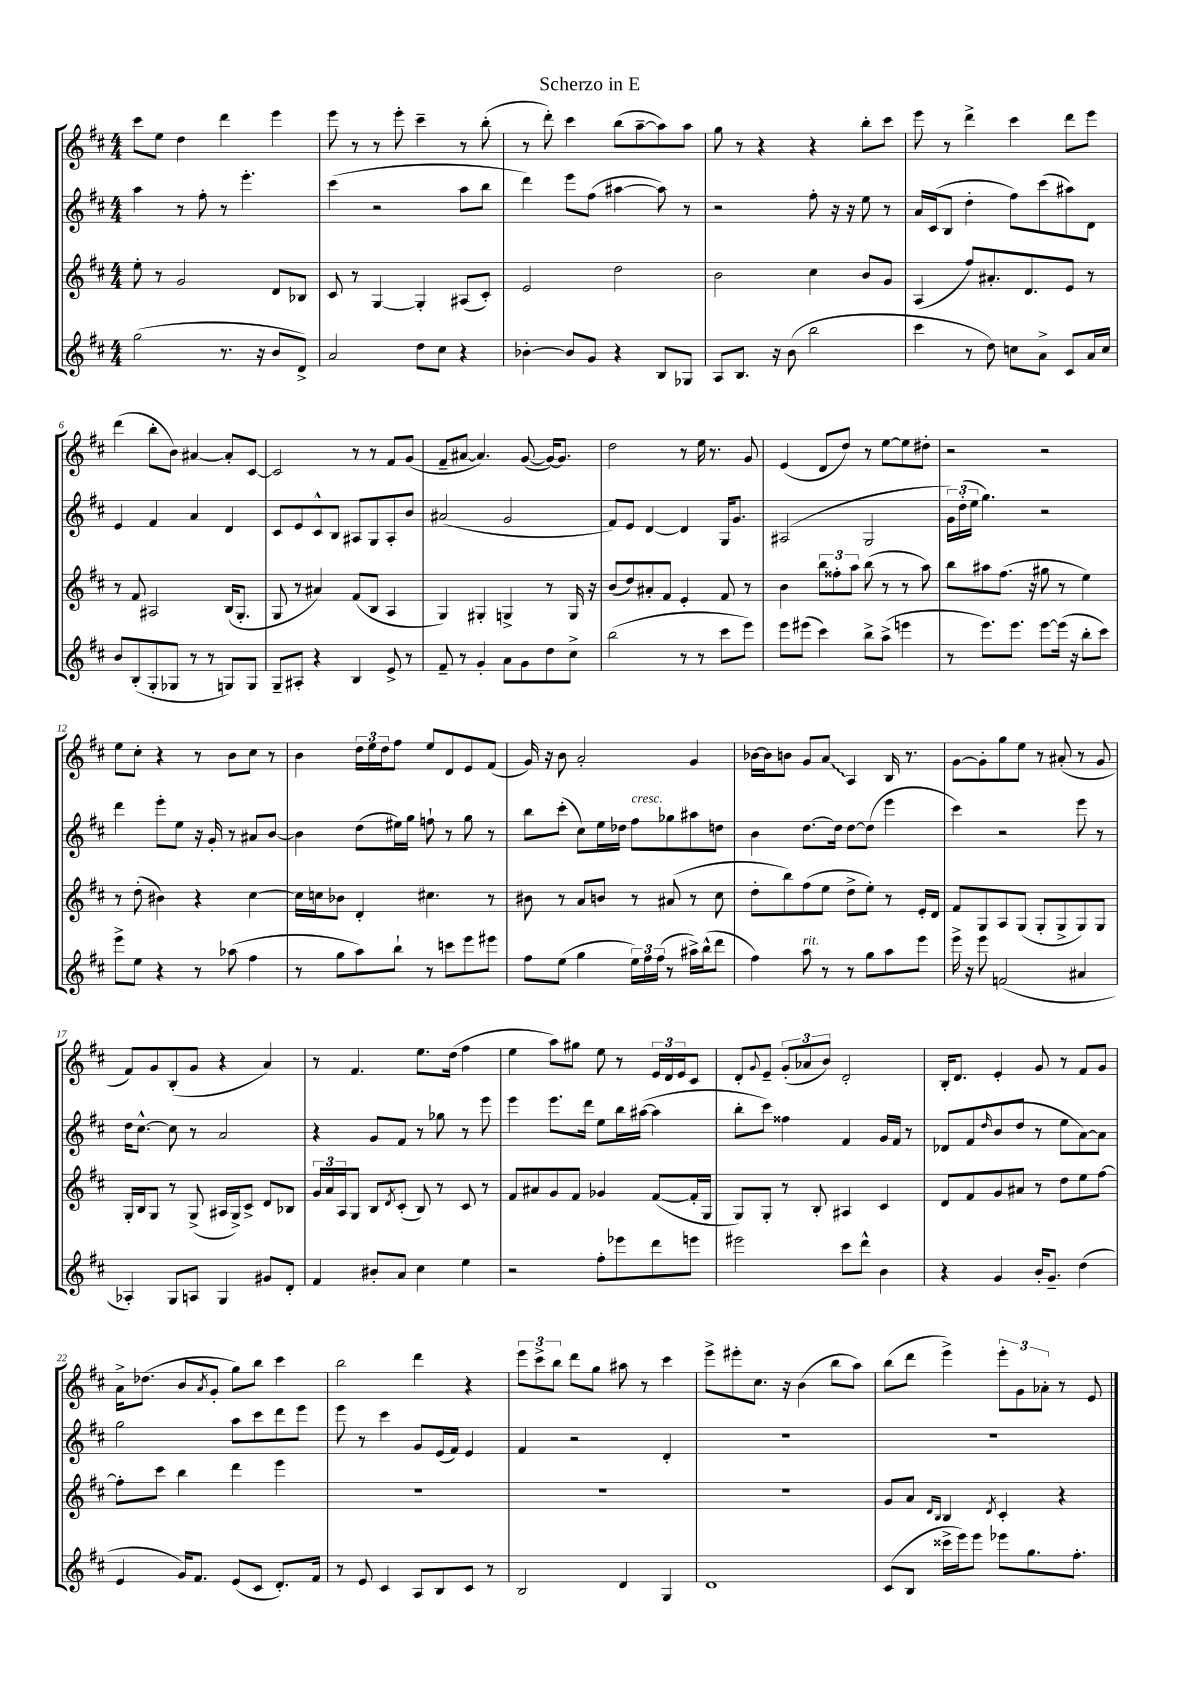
\header { title = "Scherzo in E" }
<<
\new StaffGroup <<
\new Staff = "s0" {
    \clef treble \key d \major \numericTimeSignature \time 4/4
    cis'''8 e''8 d''4 d'''4 e'''4 |
    e'''8 r8 r8 e'''8-. cis'''4-- r8 b''8-.( |
    r8 d'''8-.) cis'''4 b''8( a''8~-- a''8) a''8 |
    g''8 r8 r4 r4 b''8-. cis'''8 |
    e'''8 r8 d'''4-> cis'''4 d'''8 e'''8 |
    d'''4( b''8-. b'8) ais'4~ ais'8-. cis'8~ |
    cis'2 r8 r8 fis'8 g'8( |
    fis'8-- ais'8~ ais'4.) g'8~( g'16~) g'8. |
    d''2 r8 e''16 r8. g'8 |
    e'4( d'8 d''8) r8 e''8~ e''8 dis''8-. |
    r2 r2 |
    e''8 cis''8-. r4 r8 b'8 cis''8 r8 |
    b'4 \tuplet 3/2 { d''16 e''16 d''16 } fis''8 e''8 d'8 e'8 fis'8( |
    g'16) r16 b'8 a'2-. g'4 |
    bes'16~ bes'16 b'8 g'8 \once \override Glissando.style = #'zigzag a'8\glissando a4 b16 r8. |
    g'8~ g'8-. g''8 e''8 r8 ais'8-.( r8 g'8 |
    fis'8) g'8 b8-.( g'8 r4 a'4) |
    r8 fis'4. e''8. d''16( fis''4 |
    e''4 a''8) gis''8 e''8 r8 \tuplet 3/2 { e'16 d'16 e'16 } cis'8 |
    d'8-. \appoggiatura { g'8 } e'8-- \tuplet 3/2 { g'8-.( aes'8 b'8) } d'2-. |
    b16-. d'8. e'4-. g'8 r8 fis'8 g'8 |
    a'16-> des''8.( b'8 \acciaccatura { a'8 } g'8-. g''8) b''8 cis'''4 |
    b''2 d'''4 r4 |
    \tuplet 3/2 { e'''8 cis'''8-> b''8 } d'''8 g''8 ais''8 r8 cis'''4 |
    e'''8-> eis'''8-. cis''8. r16 b'4( b''8 a''8) |
    b''8( d'''8 e'''4->) \tuplet 3/2 { e'''8-. g'8 aes'8-. } r8 e'8 \bar "|." |
}
\new Staff = "s1" {
    \clef treble \key d \major \numericTimeSignature \time 4/4
    a''4 r8 fis''8-. r8 e'''4.-. |
    cis'''4( r2 a''8 b''8 |
    d'''4) e'''8 fis''8( ais''4~ ais''8) r8 |
    r2 fis''8-. r16 r16 e''8 r8 |
    a'16 cis'16( b8 d''4-. fis''8) cis'''8( ais''8) d'8 |
    e'4 fis'4 a'4 d'4 |
    cis'8 e'8 cis'8-^ b8 ais8 g8 ais8-. b'8 |
    ais'2( g'2 |
    fis'8) e'8 d'4~ d'4 g16 g'8. |
    ais2( g2 |
    \tuplet 3/2 { g'16) d''16-.( e''16 } g''4.) r2 |
    d'''4 e'''8-. e''8 r16 g'16-. r8 ais'8 b'8~ |
    b'4 d''8( eis''16) g''16 f''8-! r8 g''8 r8 |
    b''8 cis'''8-.( cis''8) e''16 des''16 fis''8^\markup { \italic "cresc." } ges''8 ais''8 d''8 |
    b'4 d''8.~ d''16 d''8~ d''8( e'''4 |
    cis'''4) r2 e'''8 r8 |
    d''16 cis''8.~-^ cis''8 r8 a'2 |
    r4 g'8 fis'8 r8 ges''8 r8 e'''8 |
    e'''4 e'''8. d'''16 e''8 b''16 ais''16~( ais''4 |
    b''8-. cis'''8) fisis''4 fis'4 g'16 fis'16 r8 |
    des'8 fis'8 \grace { d''16 } b'8( d''8 r8 e''8 a'8~) a'8 |
    g''2 a''8 cis'''8 d'''8 e'''8 |
    e'''8 r8 cis'''4 g'8 e'16( fis'16) e'4 |
    fis'4 r2 d'4-. |
    R1 |
    R1 \bar "|." |
}
\new Staff = "s2" {
    \clef treble \key d \major \numericTimeSignature \time 4/4
    e''8-. r8 g'2 d'8 bes8 |
    cis'8 r8 g4~ g4-. ais8( cis'8-.) |
    e'2 d''2 |
    b'2 cis''4 b'8 g'8 |
    a4( fis''8) ais'8.-. d'8. e'8 r8 |
    r8 fis'8 ais2 b16( g8.-. |
    g8 r8 ais'4) fis'8( b8 a4 |
    g4) gis4-. g4-> r8 g16 r16 |
    b'8( d''8) ais'8-. fis'8 e'4-. fis'8 r8 |
    b'4 \tuplet 3/2 { b''8 fisis''8-. a''8 } b''8( r8 r8 a''8) |
    b''8 ais''8 fis''8.( r16 gis''8 r8 e''4) |
    r8 d''8-.( bis'4) r4 cis''4~ |
    cis''16 c''16 bes'8 d'4-. cis''4. r8 |
    bis'8 r8 a'8 b'8 r8 ais'8( r8 cis''8 |
    d''8-. b''8) fis''8( e''8 d''8-> e''8-.) r8 e'16-. d'16 |
    fis'8 g8 a8 g8( g8-. g8-> g8) g8 |
    g16-. b16 g8 r8 g8->( ais16 g16->) cis'8-> d'8 bes8 |
    \tuplet 3/2 { g'16 a'16 a16 } g8 b8 \acciaccatura { d'8 } cis'8-.( b8) r8 cis'8 r8 |
    fis'8 ais'8 g'8 fis'8 ges'4 fis'8~( fis'16-. g16 |
    g8) g8-. r8 b8-. ais4 cis'4 |
    d'8 fis'8 g'8 ais'8 r8 d''8 e''8 fis''8~ |
    fis''8-. cis'''8 b''4 d'''4 e'''4 |
    R1 |
    R1 |
    R1 |
    g'8 a'8 \grace { d'16 b16 } b4 \acciaccatura { d'8 } cis'4-. r4 \bar "|." |
}
\new Staff = "s3" {
    \clef treble \key d \major \numericTimeSignature \time 4/4
    g''2( r8. r16 b'8 d'8->) |
    a'2 d''8 cis''8 r4 |
    bes'4~-. bes'8 g'8 r4 b8 ges8 |
    a8 b8. r16 b'8( b''2 |
    cis'''4 r8 d''8) c''8 a'8-> cis'8 a'16 c''16 |
    b'8 b8-.( g8-. ges8 r8 r8 g8) g8 |
    g8-- ais8-. r4 b4 e'8-> r8 |
    fis'8-- r8 g'4-. a'8 g'8 d''8 cis''8-> |
    b''2( r8 r8 cis'''8 e'''8) |
    e'''8 eis'''8( cis'''4) b''8-> a''8->( e'''4 |
    r8 e'''8.) e'''8. e'''8~ e'''16( r16 b''8-. cis'''8) |
    e'''8-> e''8 r4 r8 aes''8( fis''4 |
    r8 g''8 a''8) b''8-! r8 c'''8 e'''8 eis'''8 |
    fis''8 e''8( g''4 \tuplet 3/2 { e''16) fis''16 fis''16( } r8 ais''16->) b''16-^( d'''8 |
    fis''4) a''8^\markup { \italic "rit." } r8 r8 g''8 a''8 e'''8 |
    e'''16-> r16 e'''8 f'2( ais'4 |
    aes4-.) g8 a8 g4 gis'8 d'8-. |
    fis'4 bis'8-. a'8 cis''4 e''4 |
    r2 fis''8-. ees'''8 d'''8 e'''8 |
    eis'''2 cis'''8 d'''8-^ b'4 |
    r4 g'4 b'16-. g'8.-- d''4( |
    e'4 g'16) fis'8. e'8( cis'8 d'8.-.) fis'16 |
    r8 e'8 cis'4 a8 b8 cis'8 r8 |
    b2 d'4 g4 |
    d'1 |
    cis'8( b8 cisis'''16-> e'''16) e'''8 ees'''8 g''8. fis''8.-. \bar "|." |
}
>>
>>
